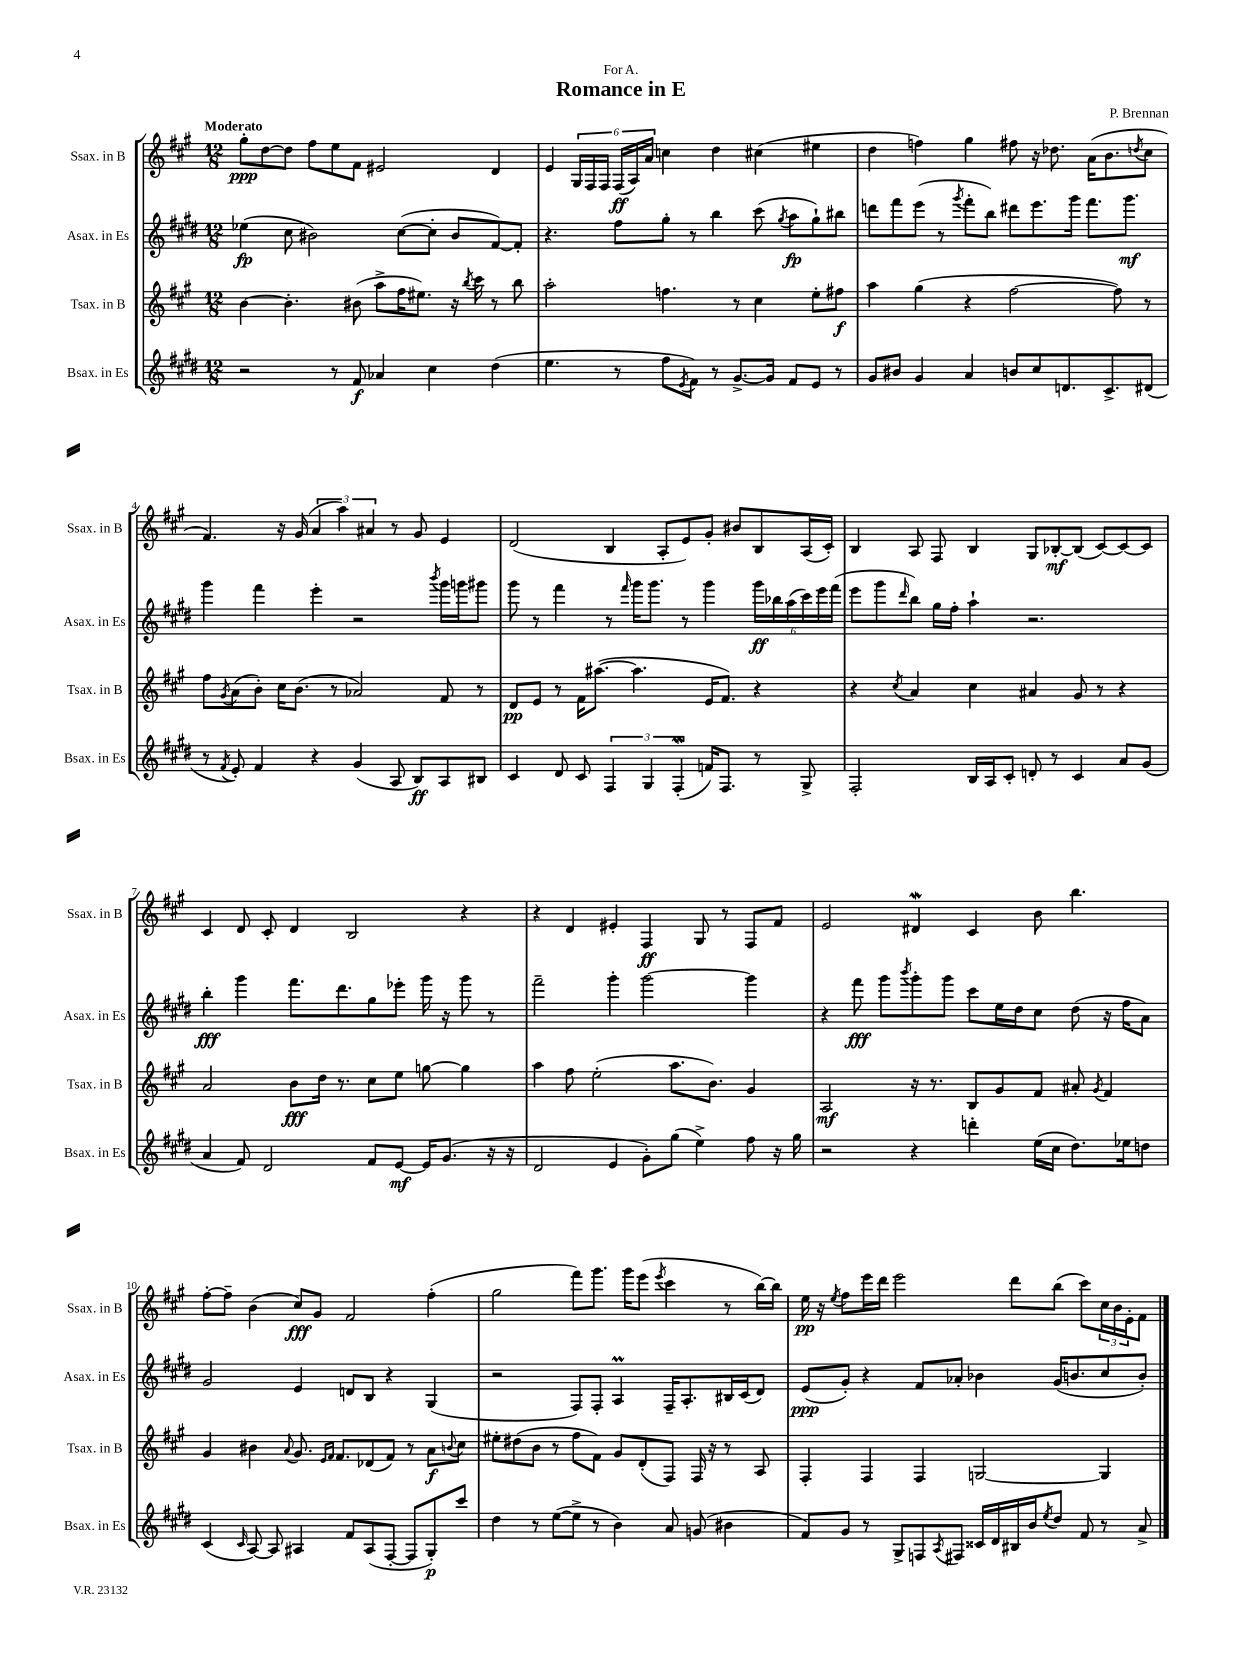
\header { title = "Romance in E" composer = "P. Brennan" dedication = "For A." }
<<
\new StaffGroup <<
\new Staff = "s0" \with { instrumentName = "Ssax. in B" shortInstrumentName = "Ssax. in B" } {
    \clef treble \key a \major \numericTimeSignature \time 12/8 \tempo "Moderato"
    gis''8-.\ppp d''8~ d''8 fis''8 e''8 fis'8 eis'2 d'4 |
    e'4 \tuplet 6/4 { gis16 fis16 fis16 fis16\ff( a16) a'16 } c''4 d''4 cis''4( eis''4 |
    d''4 f''4) gis''4 fis''8 r16 des''8. a'16( b'8. \acciaccatura { d''8 } cis''8 |
    fis'4.) r16 gis'16( \tuplet 3/2 { a'4 a''4) ais'4 } r8 gis'8 e'4 |
    d'2( b4 a8-. e'8) gis'8-. bis'8 b8 a16( cis'16-.) |
    b4 a8 fis8 b4 gis8 bes8~-.\mf bes8( cis'8~) cis'8~ cis'8 |
    cis'4 d'8 cis'8-. d'4 b2 r4 |
    r4 d'4 eis'4-. fis4\ff gis8 r8 fis8 fis'8 |
    e'2 dis'4\mordent cis'4 b'8 b''4. |
    fis''8~-. fis''8-- b'4( cis''8\fff) gis'8 fis'2 fis''4-.( |
    gis''2 fis'''8) gis'''8. gis'''16 e'''8( \acciaccatura { e'''8 } cis'''4 r8 b''16~) b''16 |
    e''16\pp r16 \acciaccatura { e''8 } fis''8 e'''16 d'''16 e'''2 d'''8 b''8( cis'''8) \tuplet 3/2 { cis''16 b'16 e'16-. } fis'8 \bar "|." |
}
\new Staff = "s1" \with { instrumentName = "Asax. in Es" shortInstrumentName = "Asax. in Es" } {
    \clef treble \key e \major \numericTimeSignature \time 12/8
    ees''4\fp( cis''8 bis'2) cis''8~( cis''8-. bis'8 fis'8~) fis'8-. |
    r4. fis''8 gis''8-. r8 b''4 cis'''8( \acciaccatura { gis''8 } a''8\fp gis''8-!) bis''8 |
    d'''8 fis'''8 e'''8( r8 \acciaccatura { gis'''8 } fis'''8-. b''8) dis'''8 e'''8. gis'''16 fis'''8. gis'''8.\mf |
    gis'''4 fis'''4 e'''4-. r2 \acciaccatura { b'''8 } gis'''16 g'''16 gis'''8 |
    gis'''8 r8 fis'''4 r8 \grace { fis'''16 } gis'''16 gis'''8. r8 gis'''4 \tuplet 6/4 { gis'''16\ff bes''16 a''16( cis'''16) e'''16 fis'''16( } |
    e'''8 gis'''8 \grace { dis'''16 } b''8) gis''16 fis''16-. a''4-! r2. |
    b''4-.\fff gis'''4 fis'''8. dis'''8. gis''8 ees'''8-. gis'''16 r16 gis'''8 r8 |
    fis'''2-- gis'''4-. gis'''2~ gis'''4 |
    r4 fis'''8\fff gis'''8 \acciaccatura { b'''8 } gis'''8-. gis'''8 cis'''8 e''16 dis''16 cis''8 dis''8( r16 fis''16 a'8) |
    gis'2 e'4 d'8 b8 r4 gis4( |
    r2 fis8) fis8-. a4\prall fis16-- a8.-. bis16 cis'16( dis'8) |
    e'8\ppp( gis'8-.) r4 fis'8 aes'8-. bes'4 gis'16( b'8. cis''8 b'8-.) \bar "|." |
}
\new Staff = "s2" \with { instrumentName = "Tsax. in B" shortInstrumentName = "Tsax. in B" } {
    \clef treble \key a \major \numericTimeSignature \time 12/8
    b'4~ b'4.-. bis'8( a''8-> fis''16 eis''8.) r16 \acciaccatura { b''8 } cis'''16 r8 b''8 |
    a''2-. f''4. r8 cis''4 e''8-. fis''8\f |
    a''4 gis''4( r4 fis''2~ fis''8) r8 |
    fis''8 \acciaccatura { gis'8 } a'8( b'8-.) cis''16 b'8.( r8 aes'2) fis'8 r8 |
    d'8\pp e'8 r8 fis'16 ais''8.~( ais''4. e'16 fis'8.) r4 |
    r4 \acciaccatura { cis''8 } a'4 cis''4 ais'4 gis'8 r8 r4 |
    a'2 b'8\fff d''16 r8. cis''8 e''8 g''8~ g''4 |
    a''4 fis''8 e''2-.( a''8. b'8.) gis'4 |
    a2\mf r16 r8. b8 gis'8 fis'8 ais'8-. \acciaccatura { gis'8 } fis'4 |
    gis'4 bis'4 \appoggiatura { a'8 } gis'8. \grace { e'16 fis'16 } fis'8. des'8( fis'8) r8 a'8\f \appoggiatura { b'8 } cis''8 |
    eis''8-. dis''8( b'8 r8 fis''8 fis'8) gis'8 d'8-.( fis8) fis16 r16 r8 a8 |
    fis4-. fis4 fis4 g2~ g4 \bar "|." |
}
\new Staff = "s3" \with { instrumentName = "Bsax. in Es" shortInstrumentName = "Bsax. in Es" } {
    \clef treble \key e \major \numericTimeSignature \time 12/8
    r2 r8 fis'8\f aes'4 cis''4 dis''4( |
    e''4. r8 fis''8 \acciaccatura { e'8 } fis'8) r8 gis'8.~-> gis'16 fis'8 e'8 r8 |
    gis'8 bis'8 gis'4 a'4 b'8 cis''8 d'8. cis'8.-> dis'8( |
    r8 \acciaccatura { fis'8 } e'8-.) fis'4 r4 gis'4( a8 b8\ff) a8 bis8 |
    cis'4 dis'8 cis'8 \tuplet 3/2 { fis4 gis4 fis4-.\mordent( } f'16) fis8. r8 gis8-> |
    fis2-. b16 a16 cis'8-. d'8-. r8 cis'4 a'8 gis'8( |
    a'4 fis'8) dis'2 fis'8 e'8~\mf e'16 gis'8.( r16 r16 |
    dis'2 e'4 gis'8-.) gis''8( e''4->) fis''8 r16 gis''16 |
    r2 r4 d'''4-. e''16( cis''16 dis''8.) ees''16 d''8 |
    cis'4( \grace { cis'16 } a8~) a8 ais4 fis'8 ais8( fis8~-. fis8 gis8-.\p) cis'''8 |
    dis''4 r8 e''8~( e''8-> r8 b'4) a'8 g'8( bis'4 |
    fis'8) gis'8 r8 gis8-> f8 \acciaccatura { a8 } fis8 cisis'16 dis'16 bis16 b'16 \acciaccatura { e''8 } dis''8 fis'8 r8 a'8-> \bar "|." |
}
>>
>>
